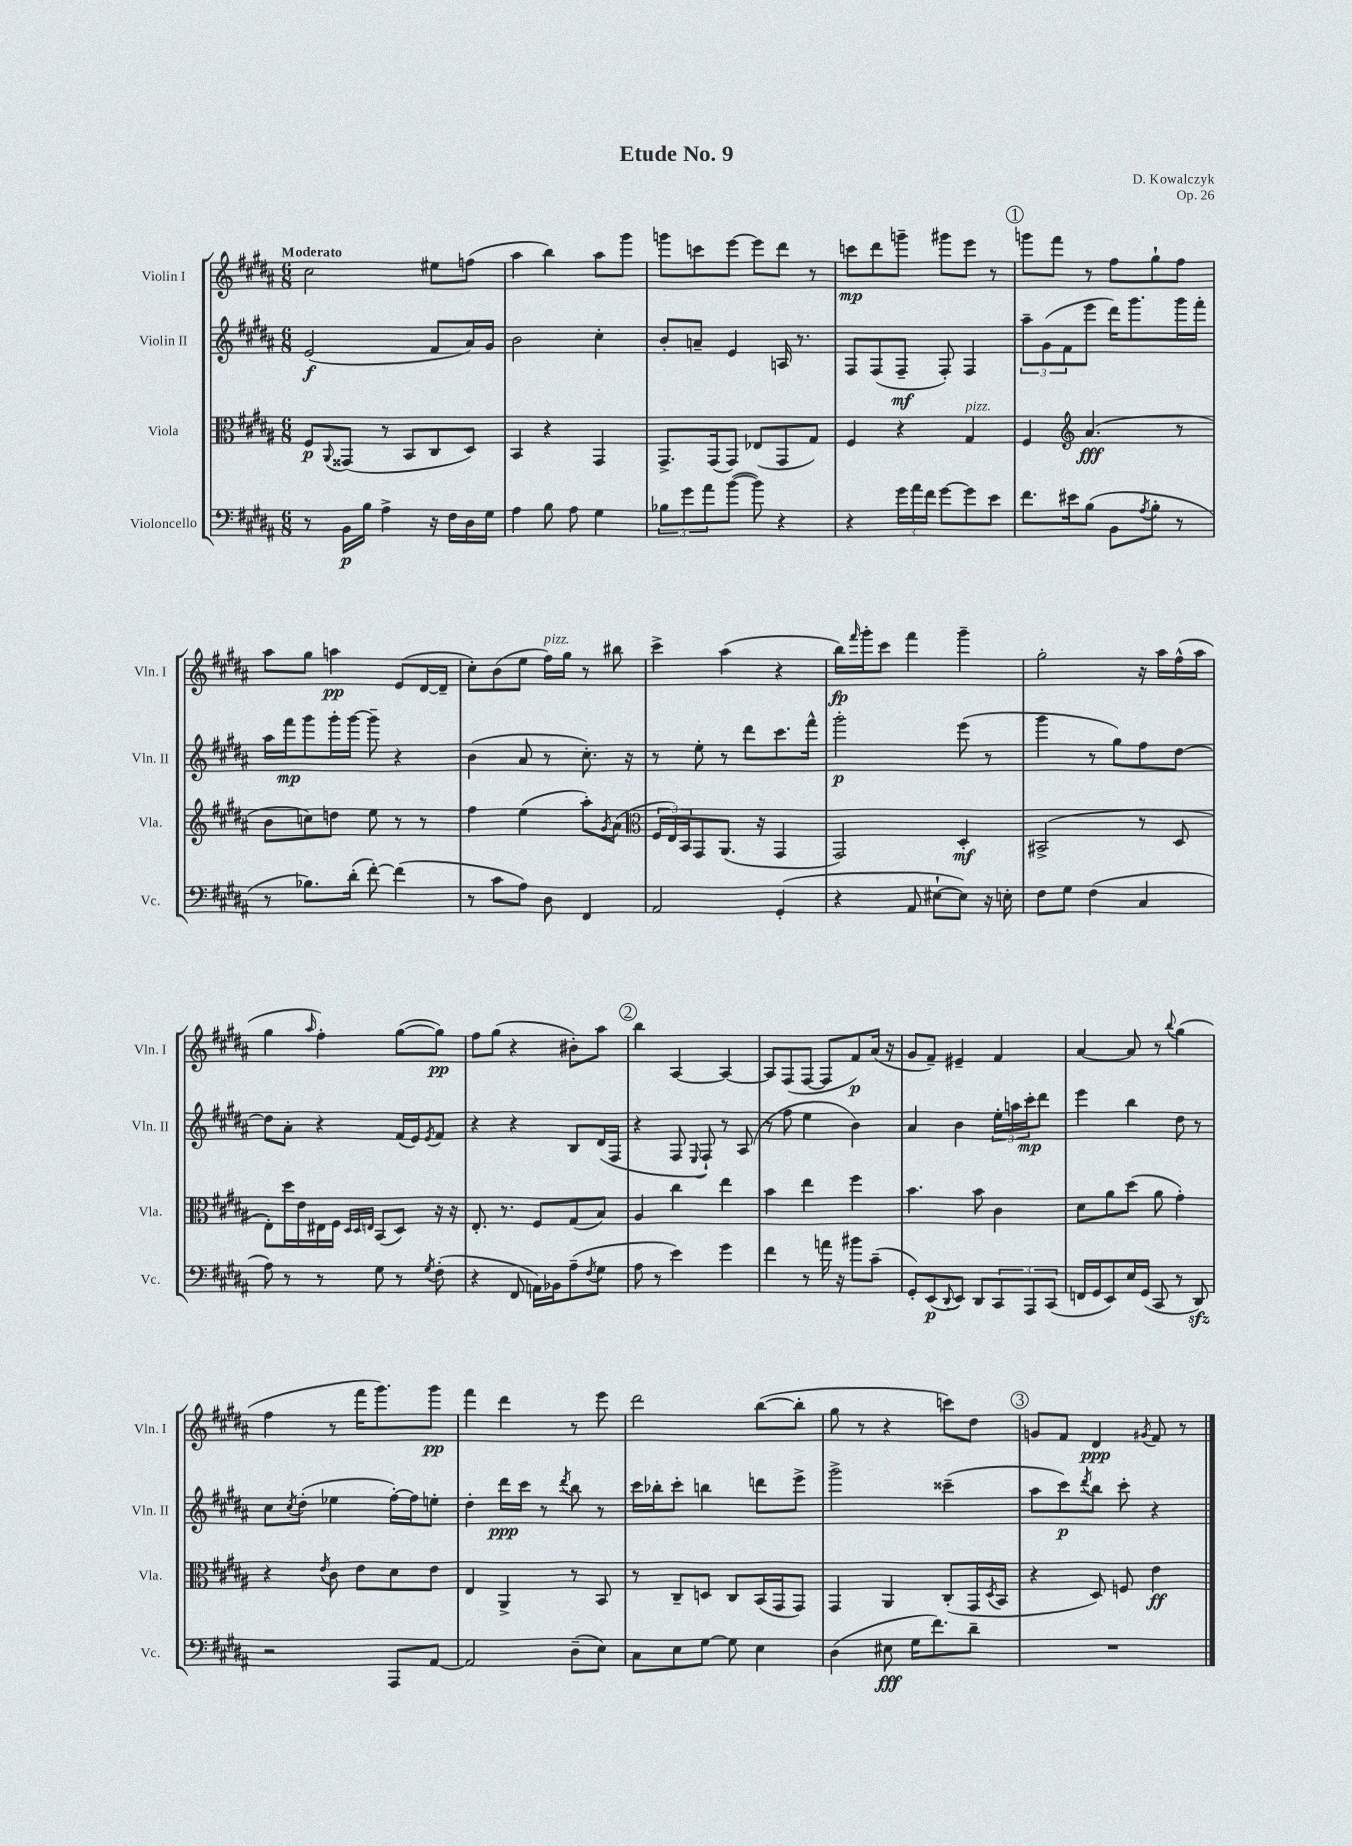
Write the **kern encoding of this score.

**kern	**dynam	**kern	**dynam	**kern	**dynam	**kern	**dynam
*part4	*part4	*part3	*part3	*part2	*part2	*part1	*part1
*staff4	*staff4	*staff3	*staff3	*staff2	*staff2	*staff1	*staff1
*I"Violoncello	*	*I"Viola	*	*I"Violin II	*	*I"Violin I	*
*I'Vc.	*	*I'Vla.	*	*I'Vln. II	*	*I'Vln. I	*
*clefF4	*	*clefC3	*	*clefG2	*	*clefG2	*
*k[f#c#g#d#a#]	*	*k[f#c#g#d#a#]	*	*k[f#c#g#d#a#]	*	*k[f#c#g#d#a#]	*
*M6/8	*	*M6/8	*	*M6/8	*	*M6/8	*
=1	=1	=1	=1	=1	=1	=1	=1
!	!	!	!	!	!	!LO:TX:a:B:t=Moderato	!
8r	.	8F#/L	p	(2e/	f	2cc#\	.
.	.	8qqAA#/	.	.	.	.	.
16BB\LL	p	(8GG##X/J	.	.	.	.	.
16B\JJ	.	.	.	.	.	.	.
4A#^\	.	8r	.	.	.	.	.
.	.	8BB/L	.	.	.	.	.
16r	.	8C#/	.	8f#/L	.	8ee#X\L	.
16F#\LL	.	.	.	.	.	.	.
16D#\	.	8D#/J)	.	16a#/L)	.	(8ffn\J	.
16G#\JJ	.	.	.	16g#/JJ	.	.	.
=2	=2	=2	=2	=2	=2	=2	=2
4A#\	.	4BB/	.	2b\	.	4aa#\	.
8B\	.	4r	.	.	.	4bb\)	.
8A#\	.	.	.	.	.	.	.
4G#\	.	4GG#/	.	4cc#'\	.	8aa#\L	.
.	.	.	.	.	.	8ggg#\J	.
=3	=3	=3	=3	=3	=3	=3	=3
12B-X\L	.	8.GG#^/L	.	8b'/L	.	8gggn\L	.
12g#\	.	.	.	.	.	.	.
.	.	.	.	8an~/J	.	8cccn\	.
12a#\	.	.	.	.	.	.	.
.	.	(16GG#/k	.	.	.	.	.
([8b\J	.	8GG#/J)	.	4e/	.	[8eee\J	.
8b\])	.	(8E-X/L	.	.	.	8eee\L]	.
4r	.	8GG#/	.	16An/	.	8ddd#\J	.
.	.	.	.	8.r	.	.	.
.	.	8G#/J)	.	.	.	8r	.
=4	=4	=4	=4	=4	=4	=4	=4
4r	.	4F#/	.	8F#/L	.	8cccn\L	mp
.	.	.	.	(8F#/	.	8ddd#\	.
24g#\LL	.	4r	.	8F#~/J	mf	8gggn~\J	.
24a#\	.	.	.	.	.	.	.
24f#\JJ	.	.	.	.	.	.	.
[8g#\L	.	.	.	8F#'/)	.	8ggg#X\L	.
!	!	!LO:TX:a:i:t=pizz.	!	!	!	!	!
8g#\]	.	4G#/	.	4F#/	.	8eee\J	.
8e\J	.	.	.	.	.	8r	.
!!LO:REH:place=s1:t=1
=5	=5	=5	=5	=5	=5	=5	=5
8.f#\L	.	4F#/	.	12aa#~\L	.	8gggn\L	.
.	.	.	.	(12g#\	.	.	.
.	.	.	.	.	.	8fff#\J	.
.	.	.	.	12f#\	.	.	.
16e#X\k	.	.	.	.	.	.	.
*	*	*clefG2	*	*	*	*	*
(8B\J	.	(4.a#/	fff	8eee\J	.	8r	.
8BB\L	.	.	.	16ddd#\KL)	.	8ff#\L	.
.	.	.	.	8.ggg#\	.	.	.
8qA#/	.	.	.	.	.	.	.
8B'\J	.	.	.	.	.	8gg#`\	.
8r	.	8r	.	16ggg#\L	.	8ff#\J	.
.	.	.	.	16fff#'\JJ	.	.	.
!!LO:LB:g=z
=6	=6	=6	=6	=6	=6	=6	=6
8r	.	8b\L	.	16aa#\LL	.	8aa#\L	.
.	.	.	.	16fff#\J	mp	.	.
8.B-X\L)	.	8ccn\)	.	8ggg#\	.	8gg#\J	.
.	.	8ddn\J	.	16ggg#'\L	.	4aan\	pp
(16d#'\Jk	.	.	.	[16ggg#\JJ	.	.	.
[8f#'\)	.	8ee\	.	8ggg#~\]	.	.	.
(4f#\]	.	8r	.	4r	.	(8e/L	.
.	.	8r	.	.	.	[16d#/L	.
.	.	.	.	.	.	16d#~/JJ]	.
=7	=7	=7	=7	=7	=7	=7	=7
8r	.	4ff#\	.	(4b\	.	8cc#'\L)	.
8c#\L	.	.	.	.	.	(8b\	.
8A#\J)	.	(4ee\	.	8a#/	.	8ee\J	.
!	!	!	!	!	!	!LO:TX:a:i:t=pizz.	!
8D#\	.	.	.	8r	.	16ff#\LL)	.
.	.	.	.	.	.	16gg#\JJ	.
4FF#/	.	8aa#'\L)	.	8.cc#'\)	.	8r	.
.	.	8qg#/	.	.	.	.	.
.	.	(8a#\J	.	.	.	8bb#X\	.
.	.	.	.	16r	.	.	.
=8	=8	=8	=8	=8	=8	=8	=8
*	*	*clefC3	*	*	*	*	*
2AA#/	.	24F#/LL	.	8r	.	4ccc#^\	.
.	.	24E/)	.	.	.	.	.
.	.	24BB/J	.	.	.	.	.
.	.	8GG#/	.	8ee'\	.	.	.
.	.	(8.AA#/J	.	8r	.	(4aa#\	.
.	.	.	.	8ddd#\L	.	.	.
.	.	16r	.	.	.	.	.
(4GG#'/	.	4GG#/	.	8.ccc#\	.	4r	.
.	.	.	.	16fff#^^\Jk	.	.	.
=9	=9	=9	=9	=9	=9	=9	=9
4r	.	2GG#/)	.	2ggg#'\	p	16bb\LL)	fp
.	.	.	.	.	.	16qqfff#/	.
.	.	.	.	.	.	16ggg#'\J	.
.	.	.	.	.	.	8ccc#\J	.
8AA#/	.	.	.	.	.	4fff#\	.
[8E#X`\L	.	.	.	.	.	.	.
8E#\J])	.	4D#'/	mf	(8eee\	.	4ggg#~\	.
16r	.	.	.	8r	.	.	.
16En'\	.	.	.	.	.	.	.
=10	=10	=10	=10	=10	=10	=10	=10
8F#\L	.	(2BB#X^/	.	4ggg#\	.	2gg#'\	.
8G#\J	.	.	.	.	.	.	.
(4F#\	.	.	.	8r	.	.	.
.	.	.	.	8gg#\L)	.	.	.
4C#/	.	8r	.	8ff#\	.	16r	.
.	.	.	.	.	.	16aa#\LL	.
.	.	8D#/	.	[8dd#\J	.	(16ff#^^\	.
.	.	.	.	.	.	16aa#\JJ	.
!!LO:LB:g=z
=11	=11	=11	=11	=11	=11	=11	=11
8A#\)	.	8E'\L)	.	8dd#\L]	.	4gg#\	.
8r	.	16dd#\L	.	8a#'\J	.	.	.
.	.	16e\	.	.	.	.	.
.	.	.	.	.	.	16qqaa#/	.
8r	.	16E#X\	.	4r	.	4ff#'\)	.
.	.	16F#\JJ	.	.	.	.	.
.	.	32qqD#/LLL	.	.	.	.	.
.	.	32qqD#/	.	.	.	.	.
.	.	32qqEn/JJJ	.	.	.	.	.
8G#\	.	(8BB/L	.	.	.	.	.
8r	.	8D#/J)	.	(16f#/LL	.	([8gg#\L	.
.	.	.	.	16e/J)	.	.	.
8qG#/	.	.	.	8qe/	.	.	.
(8F#'\	.	16r	.	8f#/J	.	8gg#\J])	pp
.	.	16r	.	.	.	.	.
=12	=12	=12	=12	=12	=12	=12	=12
4r	.	8.E'/	.	4r	.	8ff#\L	.
.	.	.	.	.	.	(8gg#\J	.
.	.	8.r	.	.	.	.	.
8FF#/	.	.	.	4r	.	4r	.
16AAn\LL)	.	8F#/L	.	.	.	.	.
16BB-X\J	.	.	.	.	.	.	.
(8A#~\	.	(8G#/	.	8B/L	.	8b#X'\L)	.
8qF#/	.	.	.	.	.	.	.
8G#\J	.	8B/J)	.	(16d#/L	.	8aa#\J	.
.	.	.	.	16F#/JJ	.	.	.
!!LO:REH:place=s1:t=2
=13	=13	=13	=13	=13	=13	=13	=13
8A#\	.	4A#/	.	4r	.	4bb\	.
8r	.	.	.	.	.	.	.
4e\)	.	4cc#\	.	8F#/	.	[4A#/	.
.	.	.	.	8qqE/	.	.	.
.	.	.	.	8F#`/)	.	.	.
4g#\	.	4ee\	.	8r	.	4A#/_	.
.	.	.	.	(8A#/	.	.	.
=14	=14	=14	=14	=14	=14	=14	=14
4f#\	.	4b\	.	8r	.	8A#/L]	.
.	.	.	.	8ff#\	.	(8F#/	.
8r	.	4ee\	.	4ee\	.	[8F#/J	.
16an\	.	.	.	.	.	8F#/L]	.
16r	.	.	.	.	.	.	.
8b#X\L	.	4ff#\	.	4b\)	.	8f#/)	p
(8c#~\J	.	.	.	.	.	(16a#/Jk	.
.	.	.	.	.	.	16r	.
=15	=15	=15	=15	=15	=15	=15	=15
8GG#'/L)	.	4.b\	.	4a#/	.	8g#/L	.
(8EE/	p	.	.	.	.	8f#~/J)	.
8qqDD#/	.	.	.	.	.	.	.
8EE/J)	.	.	.	4b\	.	4e#X~/	.
8DD#/L	.	8b\	.	.	.	.	.
12CC#/	.	4c#\	.	24ee'\LL	.	4f#/	.
.	.	.	.	24aan\	.	.	.
12AAA#/	.	.	.	24ccc#'\J	mp	.	.
.	.	.	.	8ddd#\J	.	.	.
(12CC#/J	.	.	.	.	.	.	.
=16	=16	=16	=16	=16	=16	=16	=16
16FFn/LL	.	8d#\L	.	4eee\	.	[4a#/	.
16GG#/J	.	.	.	.	.	.	.
8EE/)	.	8a#\	.	.	.	.	.
16E/L	.	(8dd#\J	.	4bb\	.	8a#/]	.
(16GG#/JJ	.	.	.	.	.	.	.
8CC#/	.	8a#\	.	.	.	8r	.
.	.	.	.	.	.	8qqbb/	.
8r	.	4g#'\)	.	8dd#\	.	(4gg#\	.
8DD#zz/)	.	.	.	8r	.	.	.
!!LO:LB:g=z
=17	=17	=17	=17	=17	=17	=17	=17
2r	.	4r	.	8cc#\L	.	4ff#\	.
.	.	.	.	8qcc#/	.	.	.
.	.	.	.	(8dd#'\J	.	.	.
.	.	8qe/	.	.	.	.	.
.	.	8c#\	.	4ee-X\	.	8r	.
.	.	8e\L	.	.	.	16fff#\KL	.
.	.	.	.	.	.	8.ggg#\)	.
8AAA#/L	.	8d#\	.	[16ff#'\LL)	.	.	.
.	.	.	.	16ff#\J]	.	.	.
[8AA#/J	.	8e\J	.	8een'\J	.	8ggg#\J	pp
=18	=18	=18	=18	=18	=18	=18	=18
2AA#/]	.	4E/	.	4dd#'\	.	4fff#\	.
.	.	4AA#^/	.	16ddd#\LL	ppp	4ddd#\	.
.	.	.	.	16ccc#\JJ	.	.	.
.	.	.	.	8r	.	.	.
.	.	.	.	8qddd#/	.	.	.
(8D#~\L	.	8r	.	8bb\	.	8r	.
8E\J)	.	8BB/	.	8r	.	8eee\	.
=19	=19	=19	=19	=19	=19	=19	=19
8C#\L	.	8r	.	16ccc#\LL	.	2ddd#\	.
.	.	.	.	16bb-X'\J	.	.	.
8E\	.	8C#~/L	.	8ccc#'\J	.	.	.
[8G#\J	.	8Dn/J	.	4bbn\	.	.	.
8G#\]	.	8C#/L	.	.	.	.	.
4E\	.	(16BB/L	.	8dddn\L	.	([8bb\L	.
.	.	16GG#/J	.	.	.	.	.
.	.	8GG#/J)	.	8eee^\J	.	8bb'\J]	.
=20	=20	=20	=20	=20	=20	=20	=20
(4D#\	.	4GG#/	.	2ggg#^\	.	8gg#\	.
.	.	.	.	.	.	8r	.
8E#X\	fff	4AA#/	.	.	.	4r	.
16G#\KL	.	.	.	.	.	.	.
8.f#\)	.	.	.	.	.	.	.
.	.	(8C#'/L	.	(4ccc##X~\	.	8cccn\L)	.
8d#~\J	.	16GG#/L	.	.	.	8dd#\J	.
.	.	8qD#/	.	.	.	.	.
.	.	16BB/JJ	.	.	.	.	.
!!LO:REH:place=s1:t=3
=21	=21	=21	=21	=21	=21	=21	=21
2.r	.	4r	.	8aa#\L	.	8gn/L	.
.	.	.	.	8ccc#\)	p	8f#/J	.
.	.	.	.	8qddd#/	.	.	.
.	.	8D#/)	.	8bb\J	.	4d#/	ppp
.	.	8Fn/	.	8ccc#'\	.	.	.
.	.	.	.	.	.	8qg#X/	.
.	.	4e\	ff	4r	.	8f#/	.
.	.	.	.	.	.	8r	.
==	==	==	==	==	==	==	==
*-	*-	*-	*-	*-	*-	*-	*-
